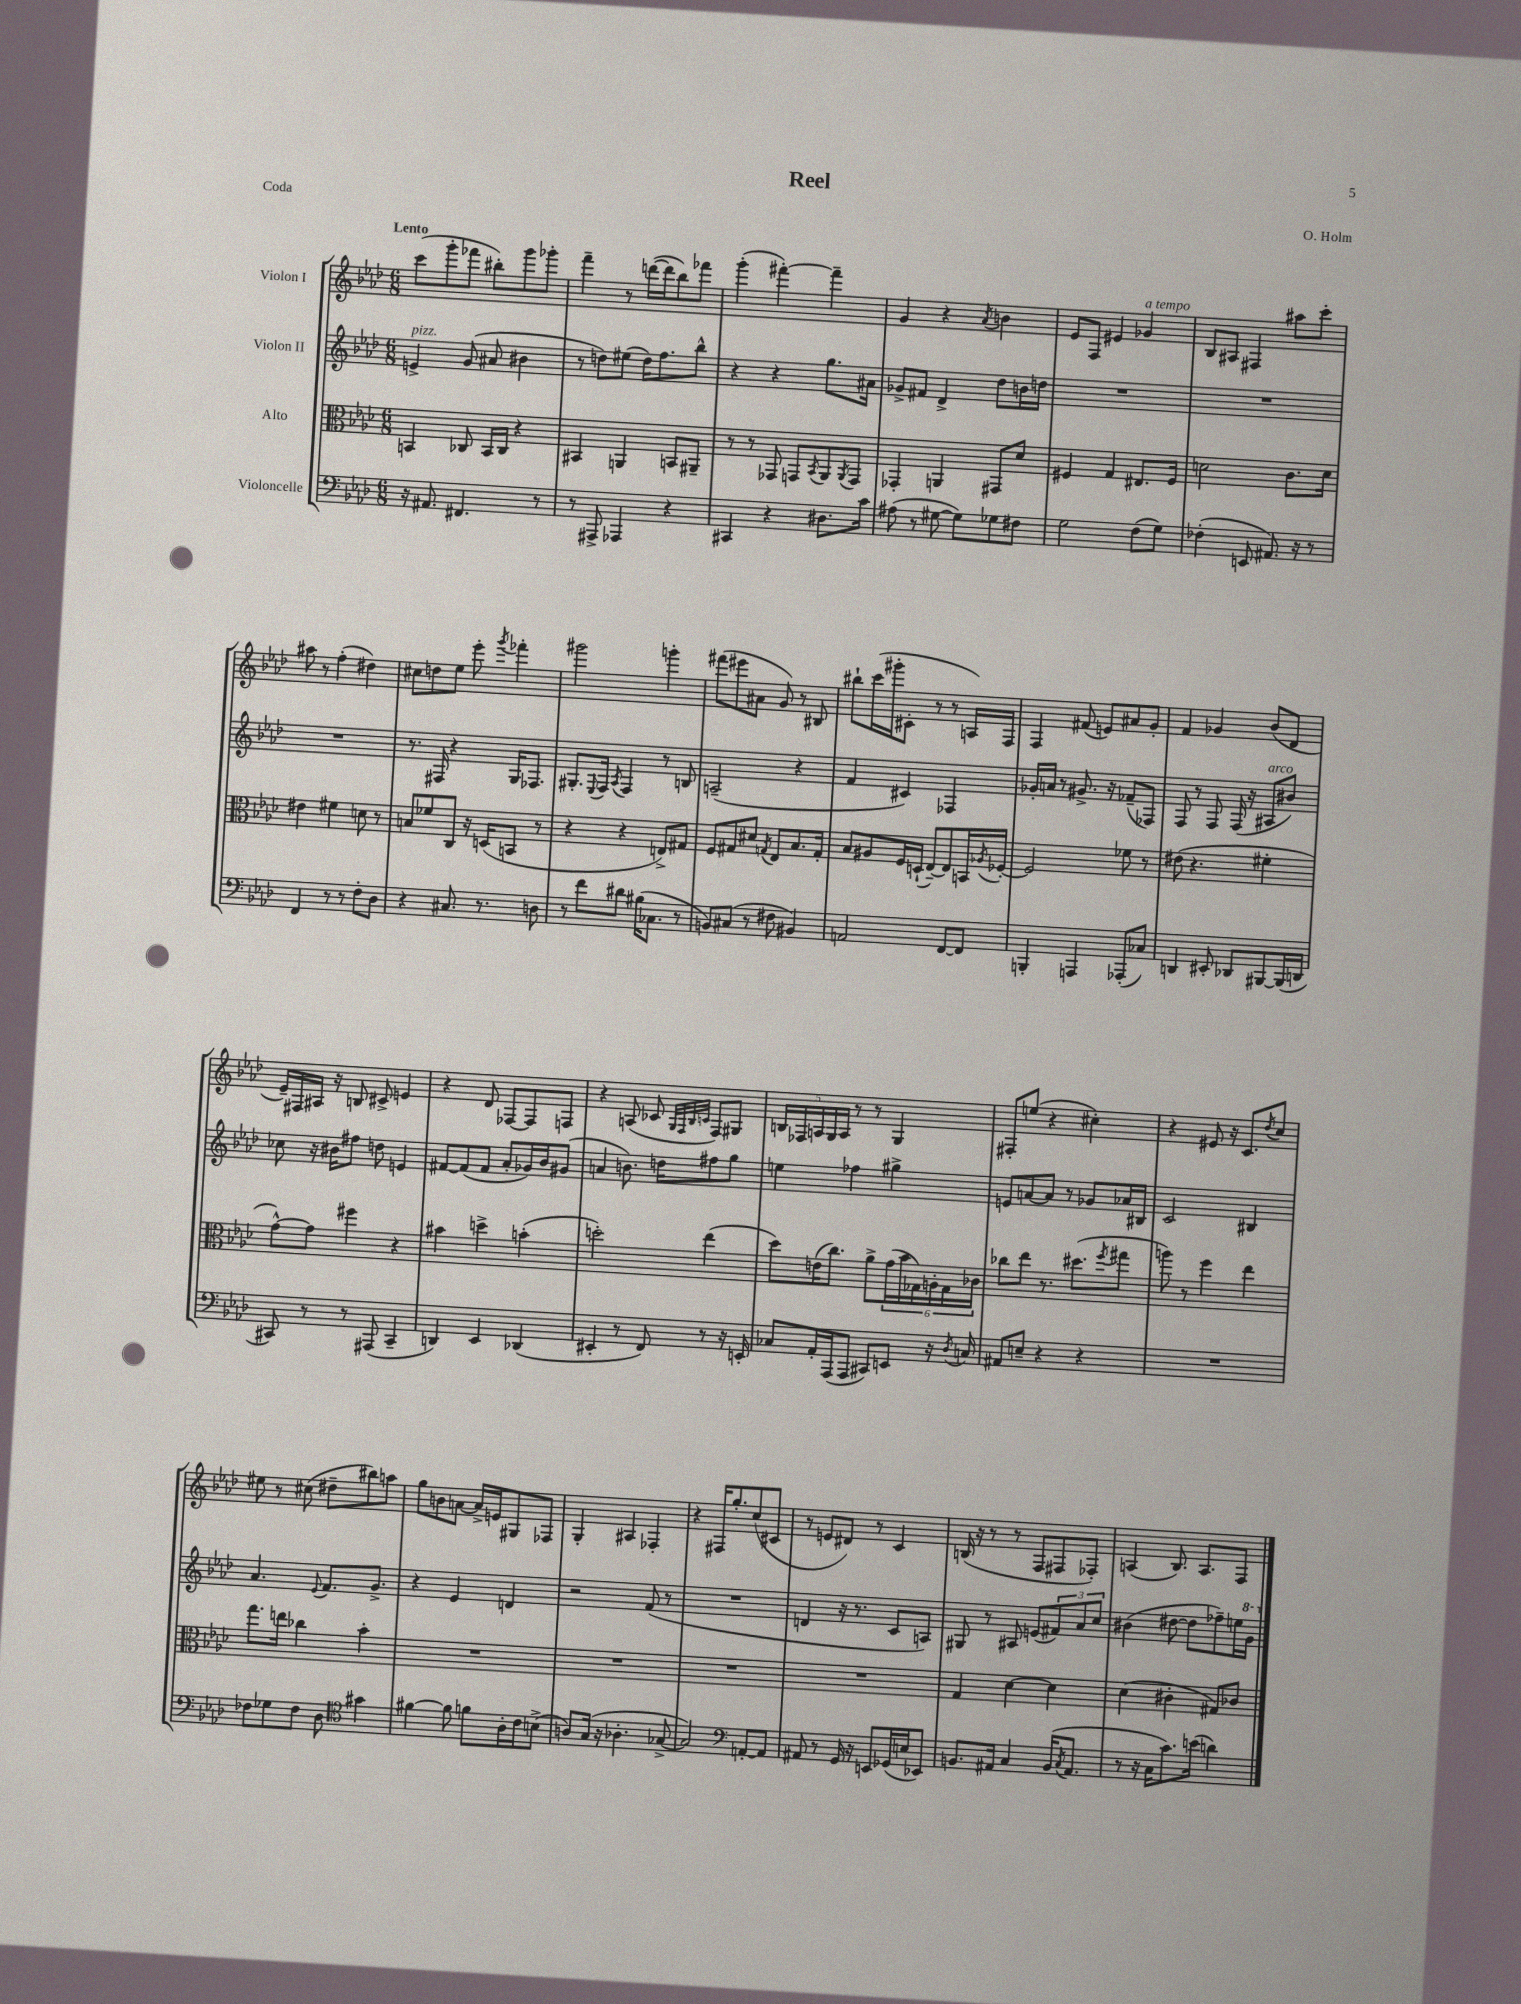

**kern	**kern	**kern	**kern
*part4	*part3	*part2	*part1
*staff4	*staff3	*staff2	*staff1
*I"Violoncelle	*I"Alto	*I"Violon II	*I"Violon I
*clefF4	*clefC3	*clefG2	*clefG2
*k[b-e-a-d-]	*k[b-e-a-d-]	*k[b-e-a-d-]	*k[b-e-a-d-]
*M6/8	*M6/8	*M6/8	*M6/8
=1	=1	=1	=1
!	!	!	!LO:TX:a:B:t=Lento
!	!	!LO:TX:a:i:t=pizz.	!
16r	4BBn/	4en^/	(8ccc\L
8.AA#X/	.	.	.
.	.	.	8ggg'\
4.FF#X/	8C-X/	(8g/	8fff-X\J
.	16BB/LL	8a#X/	8bb#X'\L)
.	16C-/JJ	.	.
.	4r	4b#X\	8ggg\
8r	.	.	8ggg-X'\J
=2	=2	=2	=2
8r	4BB#X/	8r	4fff~\
8AAA#X^/	.	8ddn\L)	.
4AAA-X/	4AAn/	(8ee#X\J	8r
.	.	16dd\KL)	([16dddn\LL
.	.	8.ff\	16ddd\J]
4r	8BBn/L	.	8bb-\)
.	8AA#X~/J	8bb-^^\J	8fff-X\J
=3	=3	=3	=3
4CC#X/	8r	4r	(4ggg'\
.	8r	.	.
4r	8GG-X/	4r	[4fff#X'\)
.	8GGn/L	.	.
.	8qBB-/	.	.
8.D#X\L	8AA-/	8.gg\L	4fff#~\]
.	8qAA-/	.	.
.	8GG/J	.	.
16c\Jk	.	16a#X\Jk	.
=4	=4	=4	=4
(8A#X\	4GG-X'/	8g-X^/L	4g/
8r	.	8f#X/J	.
[8G#X\	4AAn/	4d-^/	4r
8G#\L])	.	.	.
.	.	.	8qa-/
8G-X\	8GG#X/L	8dd-\L	4bn\
8F#X\J	8d-/J	16bn\L	.
.	.	16ddn\JJ	.
=5	=5	=5	=5
2G\	4F#X/	2.r	8e-/L
.	.	.	8F/J
.	4G/	.	4e#X/
!	!	!	!LO:TX:a:i:t=a tempo
(8F\L	8.E#X/L	.	4g-X/
8G\J)	.	.	.
.	16F#/Jk	.	.
=6	=6	=6	=6
(4F-X'\	2dn\	2.r	8B-/L
.	.	.	8A#X/J
8EEn/	.	.	4F#X/
8.AA#X/)	.	.	.
.	8.c\L	.	8aa#X\L
16r	.	.	.
8r	.	.	8ccc'\J
.	16d\Jk	.	.
!!LO:LB:g=z
=7	=7	=7	=7
4FF/	4e#X\	2.r	8aa#X\
.	.	.	8r
8r	4f#X\	.	(4ff'\
8r	.	.	.
8F'\L	8dn\	.	4dd#X\)
8D-\J	8r	.	.
=8	=8	=8	=8
4r	8Bn/L	8.r	8cc#X\L
.	8f-X/	.	8ddn\
.	.	16F#X/	.
8.C#X/	8C/J	4r	8ee-\J
.	16r	.	8eee-'\
8.r	(16Dn/KL	.	.
.	.	.	8qggg/
.	8BBn/J	16G/KL	4fff-X'\
.	.	8.F-X/J	.
8Dn\	8r	.	.
=9	=9	=9	=9
8r	4r	8.G#X'/L	2ggg#X\
8f\L	.	.	.
.	.	8qqE-/	.
.	.	16F/Jk	.
.	.	8qA-/	.
8d#X\J	4r	4F/	.
(16B#X\KL	.	.	.
8.C-X\J	.	.	.
.	8En^/L)	8r	4gggn'\
8r	8G#X/J	8Bn/	.
=10	=10	=10	=10
8BBn/L)	8F/L	(2An~/	(8fff#X\L
(8C#X/J	8G#X/	.	8eee#X\
8r	8d#X/J	.	8a#X\J
.	8qGn/	.	.
8F#X\	8E-/L	.	8g/)
4BB#X/)	8.B-/	4r	8r
.	.	.	8B#X/
.	16G'/Jk	.	.
=11	=11	=11	=11
2AAn/	8B-/L	4f/	8bb#X`\L
.	8A#X/	.	(16ccc\L
.	.	.	16ggg#X'\J
.	16F/L	4c#X/)	8c#X'\J
.	(16Dn`/JJ	.	.
.	[8E-~/L)	.	8r
[8FF/L	8E-/]	4F-X/	8r
8FF/J]	16BBn/L	.	16An/LL)
.	8qA-X/	.	.
.	[16F-X'/JJ	.	16F/JJ
=12	=12	=12	=12
4BBBn'/	2F-/]	16g-X'/LL	4F/
.	.	16an/JJ	.
.	.	8r	.
4AAAn/	.	8.g#X^/	(8f#X/
.	.	.	8en/L)
.	.	16r	.
(8AAA-X'/L	8f-X\	(8f-X~/L	8a#X/
8C-X/J)	8r	8F-X/J)	8g'/J
=13	=13	=13	=13
4DDn/	(8e#X\	8F/	4f/
.	4.r	8r	.
8EE#X'/	.	8F/	4g-X/
8DD-X/L	.	(16F/	.
.	.	16r	.
!	!	!LO:TX:a:i:t=arco	!
[8BBB#X/	4f#X'\	8A#X/L	(8b-/L
(16BBB#/L]	.	8b#X/J)	8d-/J
16DDn/JJ	.	.	.
!!LO:LB:g=z
=14	=14	=14	=14
8CC#X/)	[8g^^\L)	8cc-X\	16e-~/LL)
.	.	.	16F#X/
8r	8g\J]	16r	16A#X/JJ
.	.	16b#X\KL	16r
8r	4ff#X\	8ff#X\J	8Bn/
(8AAA#X/	.	8ddn\	8c#X^/
4CC#~/	4r	4en/	4en/
=15	=15	=15	=15
4DDn/)	4b#X\	[8f#X/L	4r
.	.	(8f#/]	.
4EE-/	4ddn^\	8f#/J	8d-/
.	.	8a-'/L	[8F-X/L
(4DD-X/	(4bn'\	16g-X/L)	8F-/]
.	.	16b-/J	.
.	.	(8g#X/J	8Fn/J
=16	=16	=16	=16
4EE#X'/	2ddn'\)	4an/	4r
8r	.	8.bn\)	(8An/
8FF/)	.	.	8c-X/
.	.	16ddn\KL	.
.	.	.	32qqG/LLL
.	.	.	32qqF/
.	.	.	32qqB-/
.	.	.	32qqcn/JJJ
8r	(4ee-\	8ff#X\	8F/L)
16r	.	8gg\J	8G#X/J
16EEn'/	.	.	.
=17	=17	=17	=17
8C-X/L	8dd-\L)	4een\	20Bn/LL
.	.	.	20F-X/
.	.	.	20An/
16AA-'/L	(16en\K	.	.
.	.	.	20G/
(16AAA-/J	8.cc\J)	.	.
.	.	.	20A/JJ
8AAA-/J	.	4ff-X\	8r
8CC#X/L)	8a-^\L	.	8r
8EEn/J	(24g\L	4gg#X^\	4G/
.	24b-\	.	.
.	24G-X\)	.	.
16r	24An'\	.	.
.	24G-\	.	.
8qD-/	.	.	.
16Cn/	.	.	.
.	24c-X\JJ	.	.
=18	=18	=18	=18
8AA#X/L	8cc-X\L	8en/L	8F#X'/L
8En~/J	8ee-\J	[8an/	(8een/J
4r	8.r	8a/J]	4r
.	.	8r	.
.	(8.dd#X\L	.	.
4r	.	8g-X/L	4cc#X'\)
.	8qff/	.	.
.	8gg#X\J	16a-X/L	.
.	.	16B#X/JJ	.
=19	=19	=19	=19
2.r	8aan\)	2c/	4r
.	8r	.	.
.	4ff\	.	8e#X/
.	.	.	16r
.	.	.	8.c/L
.	4ee-\	4B#X/	.
.	.	.	8qdd-/
.	.	.	8cc/J
!!LO:LB:g=z
=20	=20	=20	=20
8F-X\L	8.gg\L	4.a-/	8ee#X\
8G-X\	.	.	8r
.	16een\Jk	.	.
8F-\J	4cc-X\	.	(8cc#X\
.	.	8qqe-/	.
8D-\	.	8.f/L	8dd#X~\L
*clefC4	*	*	*
4g#X\	4b-'\	.	8bb#X\)
.	.	8.g^/J	.
.	.	.	8aan\J
=21	=21	=21	=21
[4f#X\	2.r	4r	8gg\L
.	.	.	8bn\
8f#\]	.	4e-/	[8an\J
8fn\L	.	.	16a^/LL]
.	.	.	16en/J
16A-'\L	.	4dn/	8G#X/
16c\J	.	.	.
(8Bn^\J	.	.	8F-X/J
=22	=22	=22	=22
8An/L)	2.r	2r	4G'/
(16G/Jk	.	.	.
16r	.	.	.
4.A-X'\	.	.	4A#X/
.	.	(8f/	4F-X'/
[8G-X^/	.	8r	.
=23	=23	=23	=23
2G-/])	2.r	2.r	4r
.	.	.	16F#X/KL
.	.	.	8.gg'/
*clefF4	*	*	*
[8AAn'/L	.	.	(8cc/
8AA/J]	.	.	8c#X/J
=24	=24	=24	=24
8AA#X/	2.r	4dn/	8r
8r	.	.	8en/L
16GG/	.	16r	8d#X/J)
16r	.	8.r	.
8EEn/L	.	.	8r
(16GG-X/L	.	8c/L	4c/
16En/J	.	.	.
8EE-X/J)	.	8An/J)	.
=25	=25	=25	=25
8.BBn/L	4G/	8G#X/	(16Bn/
.	.	.	16r
.	.	8r	8r
16AA#X/Jk	.	.	.
4C/	[4d-\	8A#X/	8r
.	.	(8en/L	8F/L
(16BB/KL	4d-\]	12f#X/)	8F#X/
8qC/	.	.	.
8.AA#/J	.	.	.
.	.	12a-/	.
.	.	.	8F-X'/J)
.	.	12cc/J	.
=26	=26	=26	=26
8r	(4d-\	(4b#X\	(4An/
16r	.	.	.
16C\KL	.	.	.
8.c\)	4c#X'\	[8dd#X\	8.B-/)
.	.	8dd#\L]	.
(16en\Jk	.	.	8.A/L
4dn\)	8G#X/L)	8ff-X~\)	.
.	8c-X/J	16een\L	8F/J
*	*	*8va	*
.	.	16gg\JJ	.
*	*	*X8va	*
==	==	==	==
*-	*-	*-	*-
